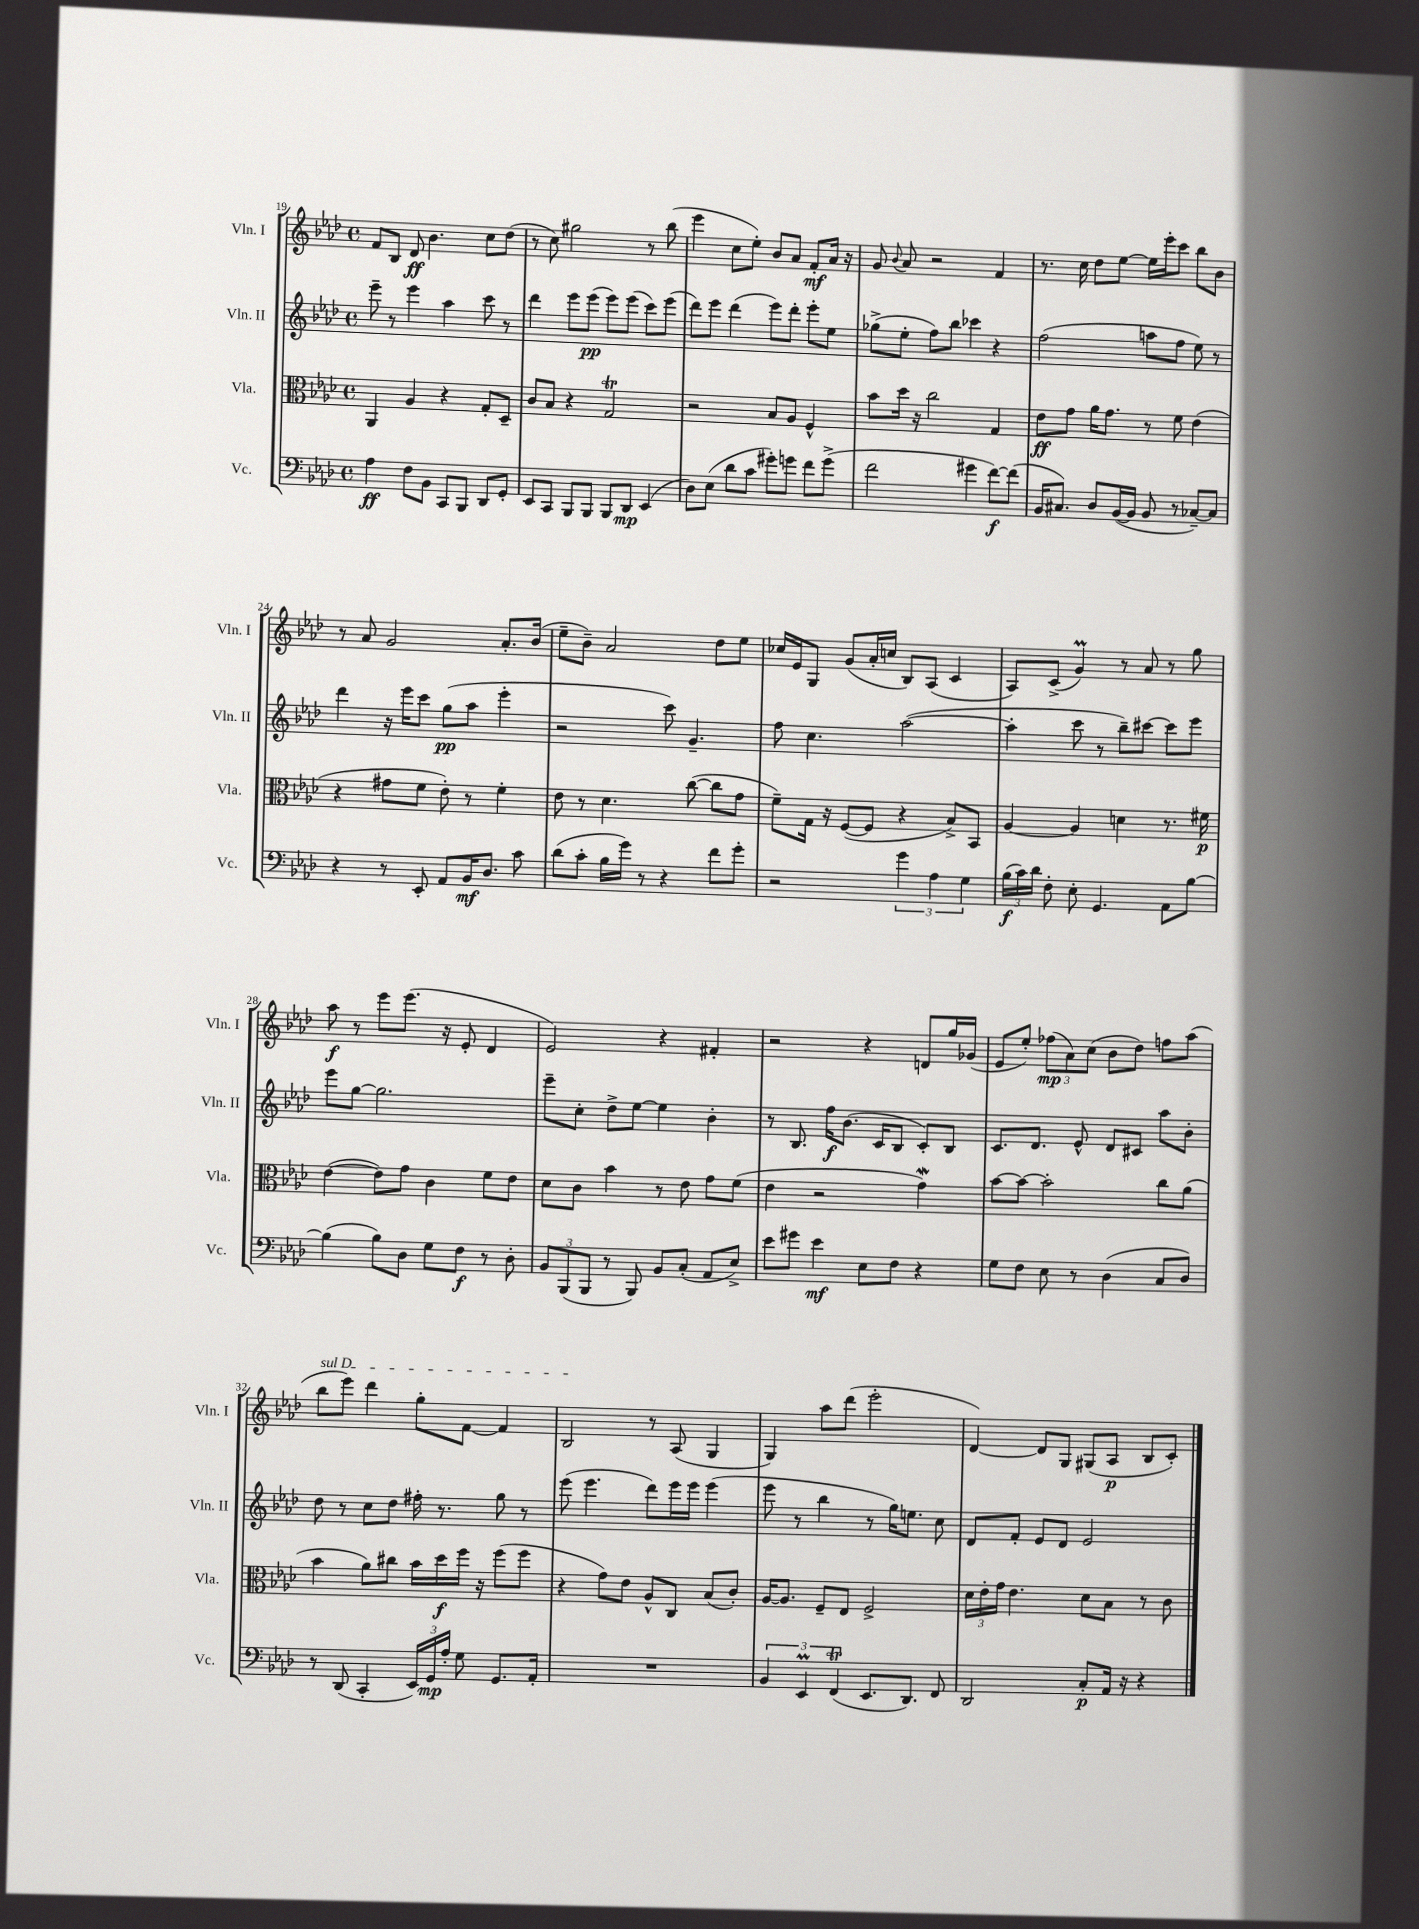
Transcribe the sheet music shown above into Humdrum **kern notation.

**kern	**dynam	**kern	**dynam	**kern	**dynam	**kern	**dynam
*part4	*part4	*part3	*part3	*part2	*part2	*part1	*part1
*staff4	*staff4	*staff3	*staff3	*staff2	*staff2	*staff1	*staff1
*I"Vc.	*	*I"Vla.	*	*I"Vln. II	*	*I"Vln. I	*
*I'Vc.	*	*I'Vla.	*	*I'Vln. II	*	*I'Vln. I	*
*clefF4	*	*clefC3	*	*clefG2	*	*clefG2	*
*k[b-e-a-d-]	*	*k[b-e-a-d-]	*	*k[b-e-a-d-]	*	*k[b-e-a-d-]	*
*M4/4	*	*M4/4	*	*M4/4	*	*M4/4	*
*met(c)	*	*met(c)	*	*met(c)	*	*met(c)	*
=19	=19	=19	=19	=19	=19	=19	=19
4A-\	ff	4AA-/	.	8eee-~\	.	8f/L	.
.	.	.	.	8r	.	8B-/J	.
8F\L	.	4A-/	.	4eee-\	.	8d-/	ff
8BB-\J	.	.	.	.	.	4.b-\	.
8CC/L	.	4r	.	4aa-\	.	.	.
8BBB-/J	.	.	.	.	.	.	.
8DD-/L	.	8G'/L	.	8ccc\	.	8cc\L	.
8GG'/J	.	8D-~/J	.	8r	.	(8dd-\J	.
=20	=20	=20	=20	=20	=20	=20	=20
8EE-/L	.	8c/L	.	4ddd-\	.	8r	.
8CC/J	.	8B-/J	.	.	.	8cc\)	.
8BBB-/L	.	4r	.	8eee-\L	.	2gg#X\	.
8BBB-/J	.	.	.	(8eee-\J	pp	.	.
8BBB-/L	.	2Gt/	.	8eee-\L)	.	.	.
8DD-/J	mp	.	.	(8eee-\J	.	.	.
(4EE-/	.	.	.	8ccc\L)	.	8r	.
.	.	.	.	(8eee-\J	.	(8bb-\	.
=21	=21	=21	=21	=21	=21	=21	=21
8D-\L)	.	2r	.	8ddd-\L)	.	4eee-\	.
(8E-\J	.	.	.	8eee-\J	.	.	.
8d-\L	.	.	.	(4ddd-\	.	8cc\L	.
8c\J	.	.	.	.	.	8ee-'\J)	.
8g#X'\L)	.	8B-/L	.	8eee-\L)	.	8b-/L	.
8gn\J	.	8A-/J	.	8ddd-'\J	.	8a-/J	.
8f\L	.	4F^^/	.	8eee-'\L	.	8f'/L	mf
(8g^\J	.	.	.	8ee-\J	.	16a-/Jk	.
.	.	.	.	.	.	16r	.
=22	=22	=22	=22	=22	=22	=22	=22
2f\	.	8b-\L	.	(8gg-X^\L	.	8g/	.
.	.	.	.	.	.	8qqb-/	.
.	.	16dd-\Jk	.	8ee-'\J	.	8a-/	.
.	.	16r	.	.	.	.	.
.	.	2cc\	.	8ff\L)	.	2r	.
.	.	.	.	8bb-\J	.	.	.
4g#X\	.	.	.	4ccc-X\	.	.	.
[8f\L)	f	4G/	.	4r	.	4f/	.
(8f\J]	.	.	.	.	.	.	.
=23	=23	=23	=23	=23	=23	=23	=23
16BB-/KL	.	8e-\L	ff	(2ff\	.	8.r	.
8.C#X/J)	.	.	.	.	.	.	.
.	.	8g\J	.	.	.	.	.
.	.	.	.	.	.	16cc\	.
8D-/L	.	16a-\KL	.	.	.	8dd-\L	.
.	.	8.g\J	.	.	.	.	.
([16BB-/L	.	.	.	.	.	[8ee-\J	.
16BB-/JJ]	.	.	.	.	.	.	.
8BB-/	.	8r	.	8aan\L	.	16ee-\LL]	.
.	.	.	.	.	.	16eee-'\J	.
8r	.	8f\	.	8ff\J	.	8ccc\J	.
[8C-X~/L)	.	(4e-\	.	8ee-\)	.	8bb-\L	.
8C-/J]	.	.	.	8r	.	8b-\J	.
!!LO:LB:g=z
=24	=24	=24	=24	=24	=24	=24	=24
4r	.	4r	.	4ddd-\	.	8r	.
.	.	.	.	.	.	8a-/	.
8r	.	8g#X\L	.	16r	.	2g/	.
.	.	.	.	16eee-\KL	.	.	.
8EE-'/	.	8f\J	.	8ccc\J	.	.	.
8AA-/L	.	8e-'\)	.	(8gg\L	pp	.	.
16BB-/K	mf	8r	.	8aa-\J	.	.	.
8.D-/J	.	.	.	.	.	.	.
.	.	4f'\	.	4eee-'\	.	8.a-'/L	.
8c\	.	.	.	.	.	.	.
.	.	.	.	.	.	(16b-/Jk	.
=25	=25	=25	=25	=25	=25	=25	=25
(8d-\L	.	8e-\	.	2r	.	8ee-~\L	.
8c'\J	.	8r	.	.	.	8b-~\J)	.
16B-\LL	.	4.d-\	.	.	.	2a-/	.
16g\JJ)	.	.	.	.	.	.	.
8r	.	.	.	.	.	.	.
4r	.	.	.	8ccc\)	.	.	.
.	.	([8cc\	.	4.g~/	.	.	.
8f\L	.	8cc\L]	.	.	.	8dd-\L	.
8g'\J	.	8g\J	.	.	.	8ee-\J	.
=26	=26	=26	=26	=26	=26	=26	=26
2r	.	8f~\L)	.	8ff\	.	16cc-X/LL	.
.	.	.	.	.	.	16e-/J	.
.	.	16G\Jk	.	4.cc\	.	8G/J	.
.	.	16r	.	.	.	.	.
.	.	([8F/L	.	.	.	(8g/L	.
.	.	8F/J]	.	.	.	16a-'/L	.
.	.	.	.	.	.	16ccn/JJ	.
6g\	.	4r	.	([2aa-\	.	8B-/L)	.
.	.	.	.	.	.	(8A-/J	.
6A-\	.	.	.	.	.	.	.
.	.	8B-^/L)	.	.	.	4c/	.
6G\	.	.	.	.	.	.	.
.	.	8BB-/J	.	.	.	.	.
=27	=27	=27	=27	=27	=27	=27	=27
(24B-\LL	f	[4A-/	.	4aa-'\]	.	8A-/L)	.
24c\)	.	.	.	.	.	.	.
24d-\JJ	.	.	.	.	.	.	.
8F'\	.	.	.	.	.	(8c^/J	.
8E-'\	.	4A-/]	.	8ccc\	.	4gm/)	.
4.GG/	.	.	.	8r	.	.	.
.	.	4dn\	.	8bb-~\L)	.	8r	.
.	.	.	.	[8ccc#X\J	.	8a-/	.
8AA-\L	.	8.r	.	8ccc#\L]	.	8r	.
[8B-\J	.	.	.	8eee-\J	.	8gg\	.
.	.	16f#X\	p	.	.	.	.
!!LO:LB:g=z
=28	=28	=28	=28	=28	=28	=28	=28
(4B-\]	.	([4e-\	.	8eee-\L	.	8aa-\	f
.	.	.	.	[8gg\J	.	8r	.
8B-\L)	.	8e-\L])	.	2.gg\]	.	8eee-\L	.
8D-\J	.	8g\J	.	.	.	(8.eee-\J	.
8G\L	.	4c\	.	.	.	.	.
.	.	.	.	.	.	16r	.
8F\J	f	.	.	.	.	8e-'/	.
8r	.	8f\L	.	.	.	4d-/	.
8D-'\	.	8e-\J	.	.	.	.	.
=29	=29	=29	=29	=29	=29	=29	=29
12BB-/L	.	8d-\L	.	8eee-~\L	.	2e-/)	.
(12BBB-/	.	.	.	.	.	.	.
.	.	8c\J	.	8cc'\J	.	.	.
12BBB-/J	.	.	.	.	.	.	.
8r	.	4b-\	.	8dd-^\L	.	.	.
8BBB-/)	.	.	.	[8ee-\J	.	.	.
8BB-/L	.	8r	.	4ee-\]	.	4r	.
(8C'/J	.	8e-\	.	.	.	.	.
8AA-/L	.	8g\L	.	4b-'\	.	4f#X'/	.
8E-^/J)	.	(8f\J	.	.	.	.	.
=30	=30	=30	=30	=30	=30	=30	=30
8e-\L	.	4e-\	.	8r	.	2r	.
8g#X\J	.	.	.	8.B-/	.	.	.
4e-\	mf	2r	.	.	.	.	.
.	.	.	.	16ff\KL	f	.	.
.	.	.	.	(8.b-\J	.	.	.
8E-\L	.	.	.	.	.	4r	.
.	.	.	.	16c/KL	.	.	.
8F\J	.	.	.	8B-/J	.	.	.
4r	.	4gW\)	.	8c'/L)	.	8dn/L	.
.	.	.	.	8B-/J	.	16gg/L	.
.	.	.	.	.	.	(16g-X/JJ	.
=31	=31	=31	=31	=31	=31	=31	=31
8G\L	.	[8b-\L	.	8.c/L	.	8e-/L	.
8F\J	.	8b-\J_	.	.	.	8ee-'/J)	.
.	.	.	.	8.d-/J	.	.	.
8E-\	.	2b-'\]	.	.	.	(12ff-X\L	mp
.	.	.	.	.	.	12a-\)	.
8r	.	.	.	8e-^^/	.	.	.
.	.	.	.	.	.	(12cc\J	.
(4D-\	.	.	.	8d-/L	.	8b-\L	.
.	.	.	.	8c#X/J	.	8dd-\J)	.
8C/L	.	8cc\L	.	8aa-\L	.	8ffn\L	.
8D-/J)	.	(8a-\J	.	8b-'\J	.	(8aa-\J	.
!!LO:LB:g=z
=32	=32	=32	=32	=32	=32	=32	=32
!	!	!	!	!	!	!LO:TX:a:i:t=sul D	!
8r	.	4b-\	.	8dd-\	.	8bb-\L	.
(8DD-/	.	.	.	8r	.	8eee-\J)	.
4CC'/	.	8a-\L)	.	8cc\L	.	4ddd-\	.
.	.	8cc#X\J	.	8dd-\J	.	.	.
24EE-/LL)	.	16b-\LL	.	16ff#X'\	.	8gg'\L	.
24GG/	mp	.	.	.	.	.	.
.	.	16dd-\	f	8.r	.	.	.
24A-'/JJ	.	.	.	.	.	.	.
8G\	.	16ff\JJ	.	.	.	[8f\J	.
.	.	16r	.	.	.	.	.
8.GG/L	.	(8ff\L	.	8gg\	.	4f/]	.
.	.	8ff\J	.	8r	.	.	.
16AA-'/Jk	.	.	.	.	.	.	.
=33	=33	=33	=33	=33	=33	=33	=33
1r	.	4r	.	(8eee-\	.	2B-/	.
.	.	.	.	4.eee-\	.	.	.
.	.	8g\L)	.	.	.	.	.
.	.	8e-\J	.	.	.	.	.
.	.	8A-^^/L	.	8ddd-\L)	.	8r	.
.	.	8C/J	.	16eee-\L	.	(8A-/	.
.	.	.	.	16eee-\JJ	.	.	.
.	.	(8B-/L	.	(4eee-\	.	4G/	.
.	.	8c'/J)	.	.	.	.	.
=34	=34	=34	=34	=34	=34	=34	=34
6BB-/	.	[16A-/KL	.	8eee-\	.	4G/)	.
.	.	8.A-/J]	.	.	.	.	.
.	.	.	.	8r	.	.	.
6EE-M/	.	.	.	.	.	.	.
.	.	8F~/L	.	4bb-\	.	8aa-\L	.
(6FFT/	.	.	.	.	.	.	.
.	.	8E-/J	.	.	.	(8ddd-\J	.
8.EE-/L	.	2F^/	.	8r	.	2eee-'\	.
.	.	.	.	16gg\KL)	.	.	.
8.DD-/J)	.	.	.	8.een\J	.	.	.
8FF/	.	.	.	8cc\	.	.	.
=35	=35	=35	=35	=35	=35	=35	=35
2DD-/	.	24d-\LL	.	8d-/L	.	[4d-/)	.
.	.	24e-'\	.	.	.	.	.
.	.	24g\JJ	.	.	.	.	.
.	.	4.e-\	.	8f'/J	.	.	.
.	.	.	.	8e-/L	.	8d-/L]	.
.	.	.	.	8d-/J	.	8G/J	.
8C'/L	p	8d-\L	.	2e-/	.	(8G#X/L	.
16AA-/Jk	.	8B-\J	.	.	.	8A-/J	p
16r	.	.	.	.	.	.	.
4r	.	8r	.	.	.	8B-/L	.
.	.	8c\	.	.	.	8c'/J)	.
==	==	==	==	==	==	==	==
*-	*-	*-	*-	*-	*-	*-	*-
